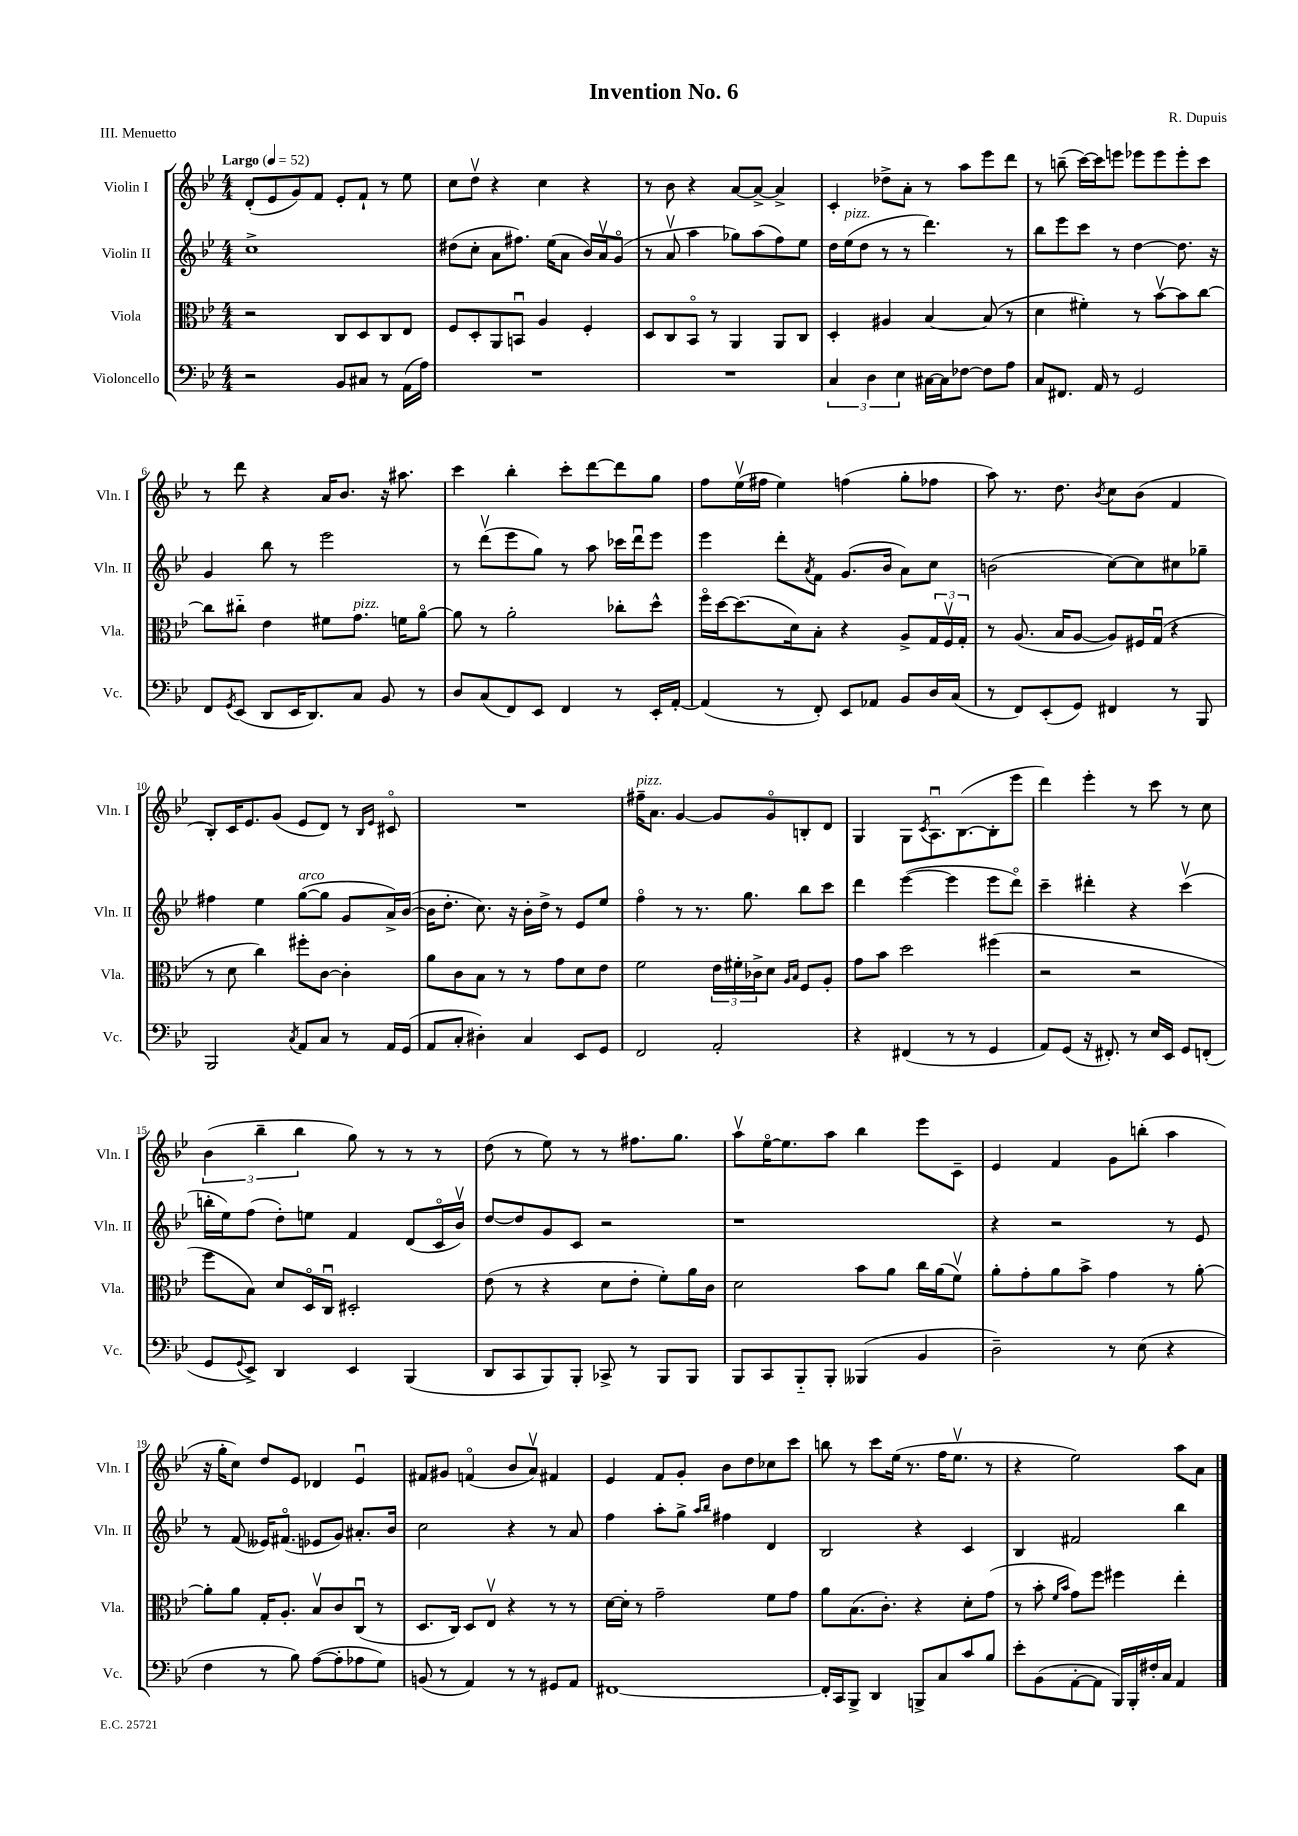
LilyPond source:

\header { title = "Invention No. 6" composer = "R. Dupuis" piece = "III. Menuetto" }
<<
\new StaffGroup <<
\new Staff = "s0" \with { instrumentName = "Violin I" shortInstrumentName = "Vln. I" } {
    \clef treble \key bes \major \numericTimeSignature \time 4/4 \tempo "Largo" 4 = 52
    d'8-.( ees'8 g'8) f'8 ees'8-. f'8-! r8 ees''8 |
    c''8 d''8\upbow r4 c''4 r4 |
    r8 bes'8 r4 a'8~ a'8~-> a'4-> |
    c'4-. des''8-> a'8-. r8 a''8 ees'''8 d'''8 |
    r8 b''8--( c'''16~) c'''16 e'''8 ees'''8 ees'''8 ees'''8-. c'''8 |
    r8 d'''8 r4 a'16 bes'8. r16 ais''8. |
    c'''4 bes''4-. c'''8-. d'''8~ d'''8 g''8 |
    f''8 ees''16\upbow( fis''16 ees''4) f''4( g''8-. fes''8 |
    a''8) r8. d''8. \acciaccatura { bes'8 } c''8 bes'8( f'4 |
    bes8-.) c'16 ees'8. g'8( ees'8 d'8) r8 \grace { bes16 ees'16 } cis'8\flageolet |
    R1 |
    fis''16--^\markup { \italic "pizz." } a'8. g'4~ g'8 g'8\flageolet b8-. d'8 |
    g4 g8 \acciaccatura { c'8 } a8.\downbow bes8.~( bes8-. ees'''8 |
    d'''4) ees'''4-. r8 c'''8 r8 c''8 |
    \tuplet 3/2 { bes'4( bes''4-- bes''4 } g''8) r8 r8 r8 |
    d''8( r8 ees''8) r8 r8 fis''8. g''8. |
    a''8\upbow ees''16~\flageolet ees''8. a''8 bes''4 ees'''8 c'8-- |
    ees'4 f'4 g'8 b''8-.( a''4 |
    r16 g''16-. c''8) d''8 ees'8 des'4 ees'4\downbow |
    fis'8 gis'8 f'4\flageolet( bes'8 a'8\upbow) fis'4 |
    ees'4 f'8 g'8-. bes'8 d''8 ces''8 c'''8 |
    b''8 r8 c'''8 ees''16( r8. f''16 ees''8.\upbow r8 |
    r4 ees''2) a''8 a'8 \bar "|." |
}
\new Staff = "s1" \with { instrumentName = "Violin II" shortInstrumentName = "Vln. II" } {
    \clef treble \key bes \major \numericTimeSignature \time 4/4
    c''1-> |
    dis''8( c''8-. a'8 fis''8.) ees''16( a'8 bes'16) a'16\upbow g'8\flageolet( |
    r8 a'8\upbow a''4 ges''8) a''8( f''8) ees''8 |
    d''16 ees''16^\markup { \italic "pizz." }( d''8 r8 r8 d'''4.) r8 |
    bes''8 ees'''8 c'''8 r8 d''4~ d''8. r16 |
    g'4 bes''8 r8 ees'''2 |
    r8 d'''8\upbow( ees'''8 g''8) r8 a''8 ces'''16 d'''16\downbow ees'''8 |
    ees'''4 d'''8-. \acciaccatura { a'8 } f'8 g'8.( bes'16 a'8) c''8 |
    b'2( c''8~) c''8 cis''8 ges''8-- |
    fis''4 ees''4 g''8~^\markup { \italic "arco" }( g''8 g'8 a'16->) bes'16~( |
    bes'16 d''8.-. c''8.) r16 bes'16-. d''16-> r8 ees'8 ees''8 |
    f''4\flageolet r8 r8. g''8. bes''8 c'''8 |
    d'''4 ees'''4~( ees'''4 ees'''8 d'''8\flageolet) |
    c'''4-- dis'''4-. r4 c'''4\upbow( |
    b''16-. ees''16) f''8( d''8-.) e''8 f'4 d'8( c'16\flageolet bes'16\upbow) |
    d''8~ d''8 g'8 c'8 r2 |
    r1 |
    r4 r2 r8 ees'8 |
    r8 f'8( eeses'16) fis'8.\flageolet( ees'8 g'8) ais'8.-. bes'16 |
    c''2 r4 r8 a'8 |
    f''4 a''8-. g''8-> \grace { a''16 bes''16 } fis''4 d'4 |
    bes2 r4 c'4 |
    bes4 fis'2 bes''4 \bar "|." |
}
\new Staff = "s2" \with { instrumentName = "Viola" shortInstrumentName = "Vla." } {
    \clef alto \key bes \major \numericTimeSignature \time 4/4
    r2 c8 d8 c8 ees8 |
    f8 d8-. a,8 b,8\downbow a4 f4-. |
    d8 c8 bes,8\flageolet r8 a,4 a,8 c8 |
    d4-. ais4 bes4~ bes8( r8 |
    d'4 fis'4-.) r8 bes'8~\upbow bes'8 c''8~ |
    c''8 cis''8-_ ees'4 fis'8 g'8.^\markup { \italic "pizz." } f'16 a'8~\flageolet |
    a'8 r8 a'2-. ces''8-. d''8-^ |
    f''16\flageolet d''16~ d''8.( d'16) bes8-. r4 a8-> \tuplet 3/2 { g16 f16\upbow g16-. } |
    r8 a8.( bes16 a8~ a8) fis16 g16\downbow( r4 |
    r8 d'8 c''4) fis''8-. c'8~ c'4-. |
    a'8 c'8 bes8 r8 r8 g'8 d'8 ees'8 |
    f'2 \tuplet 3/2 { ees'16 fis'16-. ces'16-> } d'8 \grace { a16 bes16 } f8 a8-. |
    g'8 bes'8 d''2 fis''4( |
    r2 r2 |
    f''8 bes8) d'8 d16\flageolet c16\downbow dis2-. |
    ees'8( r8 r4 d'8 ees'8-. f'8-.) a'16 c'16 |
    d'2 bes'8 a'8 c''16 a'16( f'8\upbow) |
    a'8-. g'8-. a'8 bes'8-> g'4 r8 a'8~-. |
    a'8-. a'8 g16-. a8.-. bes8\upbow c'8 c8\downbow( r8 |
    d8. c16) d8 ees8\upbow r4 r8 r8 |
    d'16~ d'16-. r8 g'2-- f'8 g'8 |
    a'8 bes8.( c'8.-.) r4 d'8-. g'8( |
    r8 bes'8-. \grace { f'16 bes'16 } g'8) f''8 fis''4 ees''4-. \bar "|." |
}
\new Staff = "s3" \with { instrumentName = "Violoncello" shortInstrumentName = "Vc." } {
    \clef bass \key bes \major \numericTimeSignature \time 4/4
    r2 bes,8 cis8 r8 a,16( a16) |
    R1 |
    R1 |
    \tuplet 3/2 { c4 d4 ees4 } cis16~ cis16 fes8~ fes8 a8 |
    c8 fis,8. a,16 r8 g,2 |
    f,8 \acciaccatura { g,8 } ees,8( d,8 ees,16 d,8.) c8 bes,8 r8 |
    d8 c8( f,8) ees,8 f,4 r8 ees,16-. a,16~-. |
    a,4( r8 f,8-.) ees,8 aes,8 bes,8 d16 c16( |
    r8 f,8) ees,8-.( g,8) fis,4 r8 bes,,8 |
    bes,,2 \acciaccatura { c8 } a,8 c8 r8 a,16 g,16( |
    a,8 c8-. dis4-.) c4 ees,8 g,8 |
    f,2 a,2-. |
    r4 fis,4( r8 r8 g,4 |
    a,8) g,8( r16 fis,8.-.) r8 ees16 ees,16 g,8 f,8-.( |
    g,8 \appoggiatura { g,8 } ees,8->) d,4 ees,4 bes,,4( |
    d,8 c,8 bes,,8) bes,,8-. ces,8-> r8 bes,,8 bes,,8 |
    bes,,8 c,8 bes,,8-_ bes,,8-. beses,,4( bes,4 |
    d2--) r8 ees8( r4 |
    f4 r8 bes8) a8~( a8-. aes8 g8) |
    b,8( r8 a,4) r8 r8 gis,8 a,8 |
    fis,1~ |
    fis,16-. c,16 bes,,8-> d,4 b,,8-> c8 c'8 bes8 |
    ees'8-. bes,8( a,8~-. a,8 bes,,16) bes,,16-. fis16-. c16 a,4 \bar "|." |
}
>>
>>
